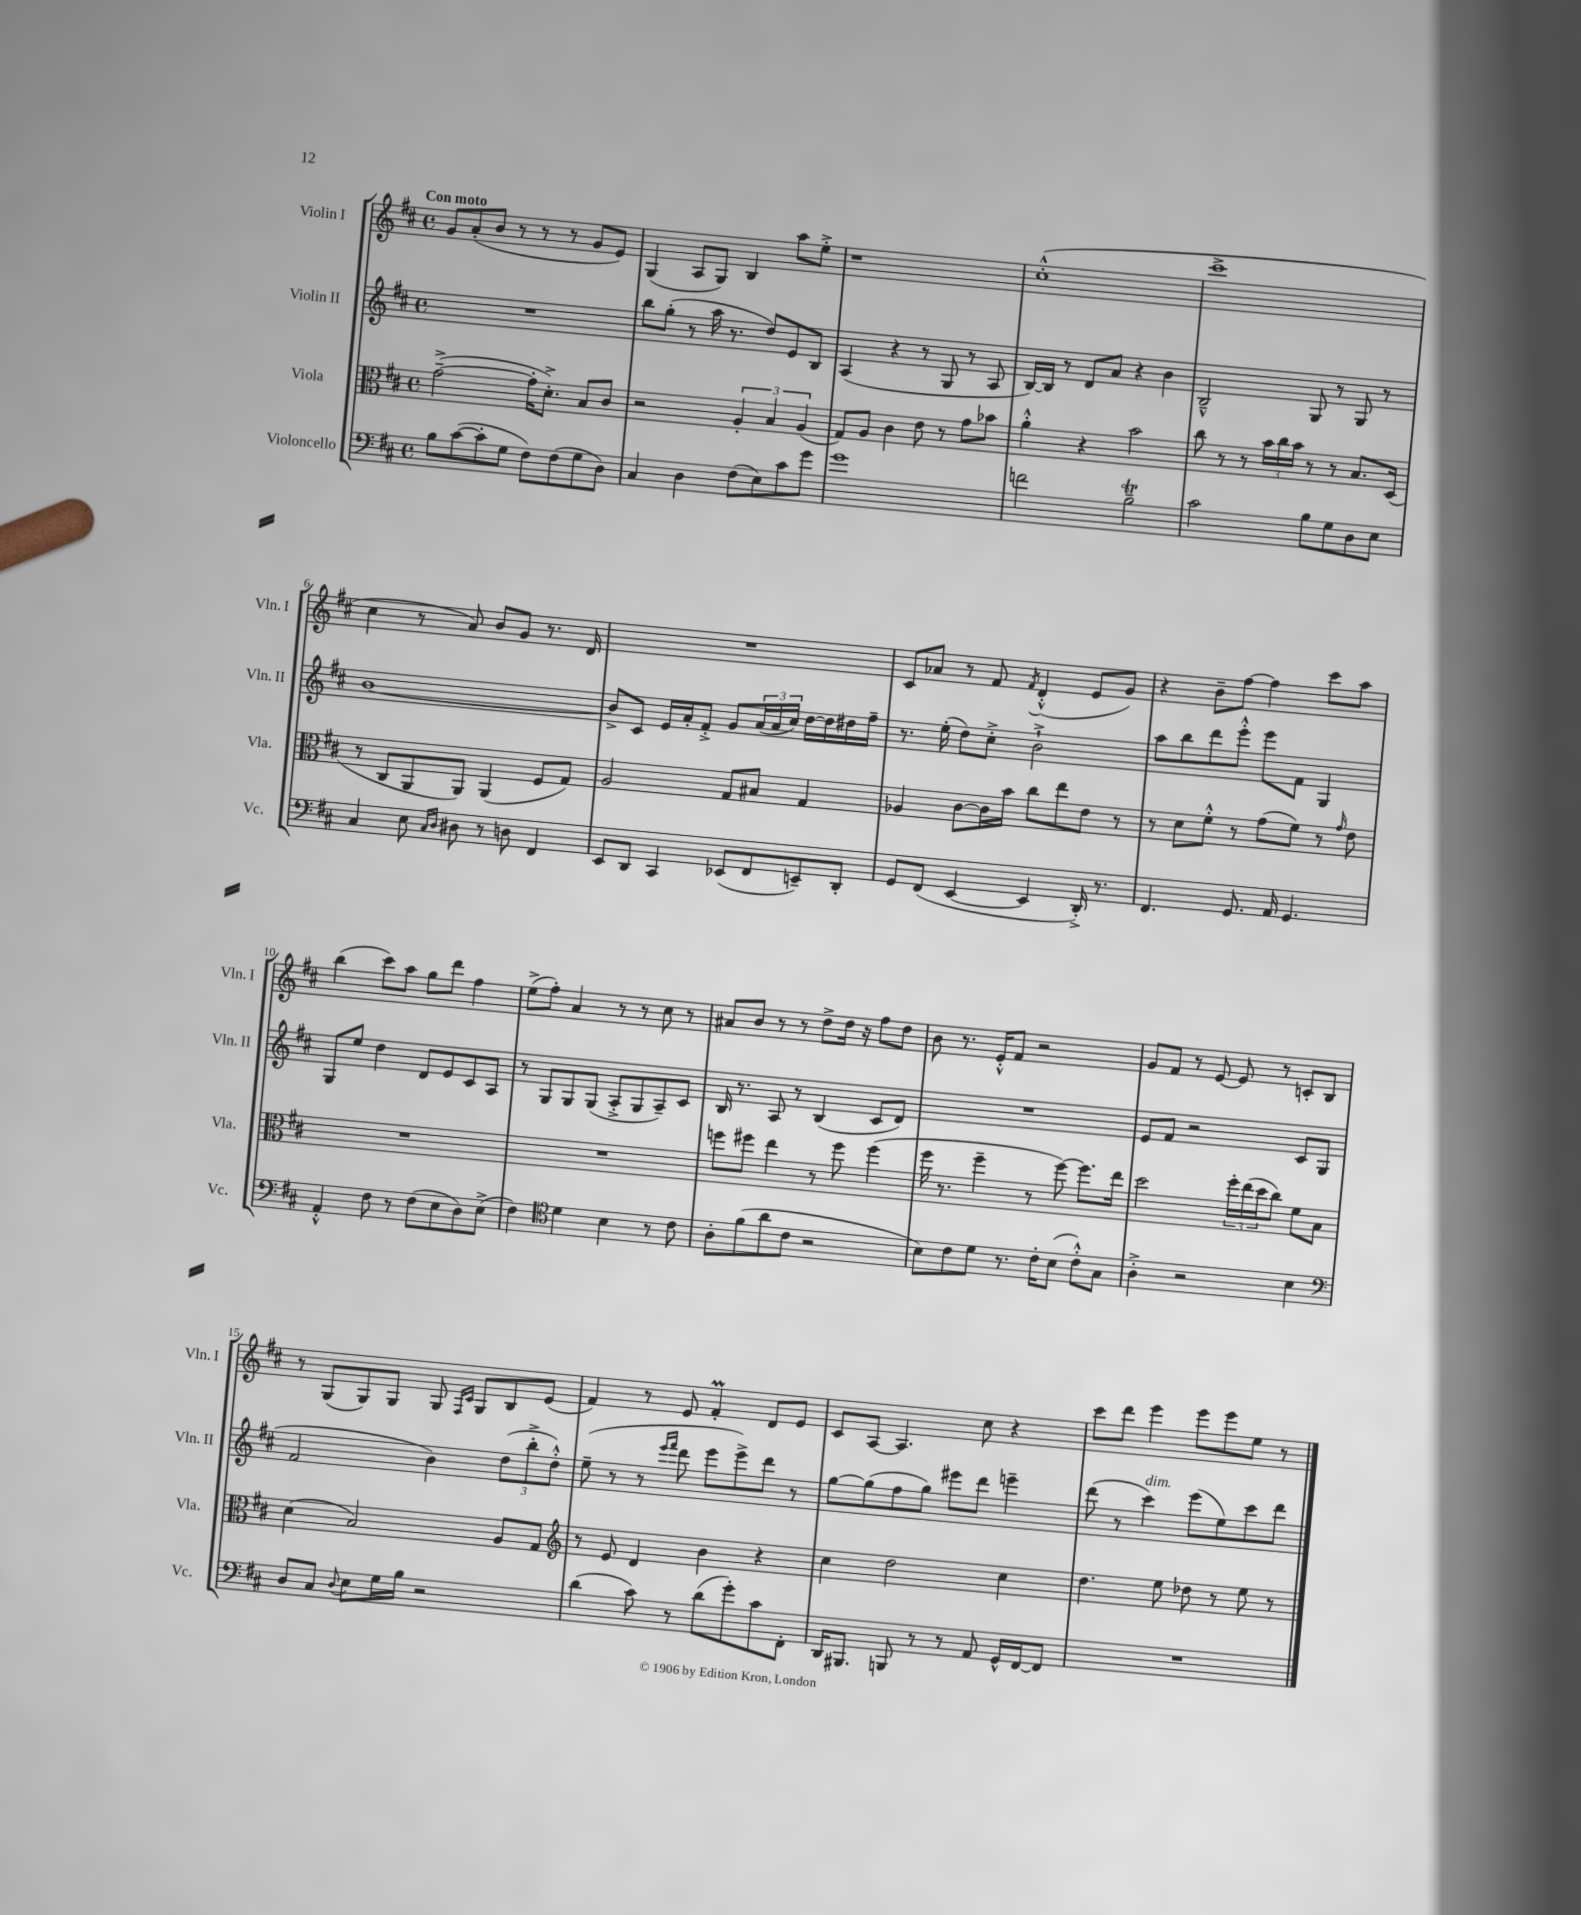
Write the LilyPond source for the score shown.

<<
\new StaffGroup <<
\new Staff = "s0" \with { instrumentName = "Violin I" shortInstrumentName = "Vln. I" } {
    \clef treble \key d \major \defaultTimeSignature \time 4/4 \tempo "Con moto"
    g'8 a'8-.( b'8 r8 r8 r8 g'8 e'8) |
    g4( a8 g8) b4 a''8 e''8-.-> |
    r1 |
    cis''1-.-^( |
    cis'''1-> |
    cis''4 r8 a'8) b'8 g'8 r8. d'16 |
    R1 |
    cis'8 aes'8 r8 fis'8 \acciaccatura { fis'8 } d'4-.-^( e'8 g'8) |
    r4 b'8-- fis''8~ fis''4 cis'''8 a''8 |
    b''4( cis'''8) a''8 g''8 d'''8 fis''4 |
    e''8->( fis''8-.) a'4 r8 r8 cis''8 r8 |
    ais'8 b'8 r8 r8 d''8-> d''16 r16 fis''8 d''8 |
    b'8 r8. e'16-.-^ fis'8 r2 |
    g'8 fis'8 r8 e'8~ e'8 r8 c'8-. b8 |
    r8 g8( g8) g8 g8 \grace { fis16 cis'16 } g8 b8 e'8( |
    fis'4) r8 e'8 fis'4-.\prall d'8 e'8 |
    cis'8 a8~ a4. cis''8 r4 |
    cis'''8 d'''8 e'''4 e'''8 e'''8 e''8 r8 \bar "|." |
}
\new Staff = "s1" \with { instrumentName = "Violin II" shortInstrumentName = "Vln. II" } {
    \clef treble \key d \major \defaultTimeSignature \time 4/4
    R1 |
    b''8 g''8-.( r8 a''16 r8. d''8) e'8 b8 |
    a4( r4 r8 g8 r8 a8 |
    b16~) b16 r8 d'8 a'8 r4 b'4 |
    b2---^ g8 r8 g8 r8 |
    b'1~ |
    b'8-> cis'8 e'16 a'16-. fis'8-.-> g'8 \tuplet 3/2 { a'16( a'16 cis''16) } d''16~ d''16 dis''16 fis''16-- |
    r8. e''16-.( d''8) cis''8-.-> b'2-!-> |
    a''8 b''8 d'''8 e'''8-.-^ e'''8 fis'8 g4 |
    g8 e''8 d''4 d'8 e'8 cis'8 a8 |
    r8 g8 g8 g8( a8-.-> g8 a8--) cis'8 |
    b16 r8. a8 r8 b4( cis'8 d'8) |
    R1 |
    e'8 fis'8 r2 cis'8 g8( |
    fis'2 b'4) \tuplet 3/2 { d''8( b''8-.-> d''8-.-^) } |
    e''8--( r8 r8 \grace { e'''16 fis'''16 } d'''8 e'''8 e'''8->) d'''8 r8 |
    g''8~ g''8( fis''8 g''8) eis'''8 d'''8 e'''4-- |
    d'''8( r8 cis'''4^\markup { \italic "dim." }) e'''8( e''8) cis'''8 d'''8 \bar "|." |
}
\new Staff = "s2" \with { instrumentName = "Viola" shortInstrumentName = "Vla." } {
    \clef alto \key d \major \defaultTimeSignature \time 4/4
    g'2~--->( g'16-. d'8.-.->) b8 cis'8 |
    r2 \tuplet 3/2 { a4-. b4 a4( } |
    g8) a8 cis'4 e'8 r8 g'8 bes'8 |
    a'4-.-^ r4 b'2 |
    cis''8 r8 r8 \tuplet 3/2 { b'16 cis''16 b'16 } r8 r8 b8. d16( |
    r8 cis8 a,8 a,8) a,4( fis8 g8) |
    a2 g8 bis8 g4 |
    aes4 cis'8~ cis'16 b'16 cis''8 e''8 e'8 r8 |
    r8 d'8 fis'8-.-^ r8 g'8( fis'8) r8 \grace { g'16 } e'8 |
    R1 |
    R1 |
    f''8 fis''8 e''4 r8 fis''8 fis''4( |
    fis''16 r8. fis''4-- r8 fis''8~) fis''8. e''16 |
    d''2 \tuplet 3/2 { fis''16-. e''16( d''16 } cis''8) fis'8 b8 |
    d'4( b2) a8 g8 |
    \clef treble r8 e'8 d'4 b'4 r4 |
    cis''4 d''2 cis''4 |
    d''4. e''8 des''8 r8 e''8 r8 \bar "|." |
}
\new Staff = "s3" \with { instrumentName = "Violoncello" shortInstrumentName = "Vc." } {
    \clef bass \key d \major \defaultTimeSignature \time 4/4
    b8 cis'8~( cis'8-. g8 fis8) fis8( g8 d8) |
    cis4 d4 fis8( e8) cis'8 g'8 |
    g'1 |
    f'2 b2--\trill |
    cis'2 b8 g8 d8 e8 |
    cis4 e8 \grace { cis16 d16 } dis8 r8 d8 fis,4 |
    e,8 d,8 cis,4 ees,8( fis,8 e,8--) d,8-. |
    g,8 fis,8( e,4~ e,4 d,16-.->) r8. |
    fis,4. g,8. a,16 g,4. |
    a,4-.-^ fis8 r8 fis8( e8 d8) e8->( |
    fis4) \clef tenor d'4 b4 r8 cis'8 |
    a8-. fis'8( a'8 cis'8 r2 |
    b8) cis'8 d'8 r8. cis'16-. b8( cis'8-.-^) g8 |
    a4-.-> r2 b4 |
    \clef bass d8 cis8 \appoggiatura { d8 } e8 g16 b16 r2 |
    d'4( cis'8) r8 d'8( g'8-.) cis'8 fis,8-. |
    d,16 bis,,8. b,,8 r8 r8 a,8 g,16-^ fis,16~ fis,8 |
    R1 \bar "|." |
}
>>
>>
